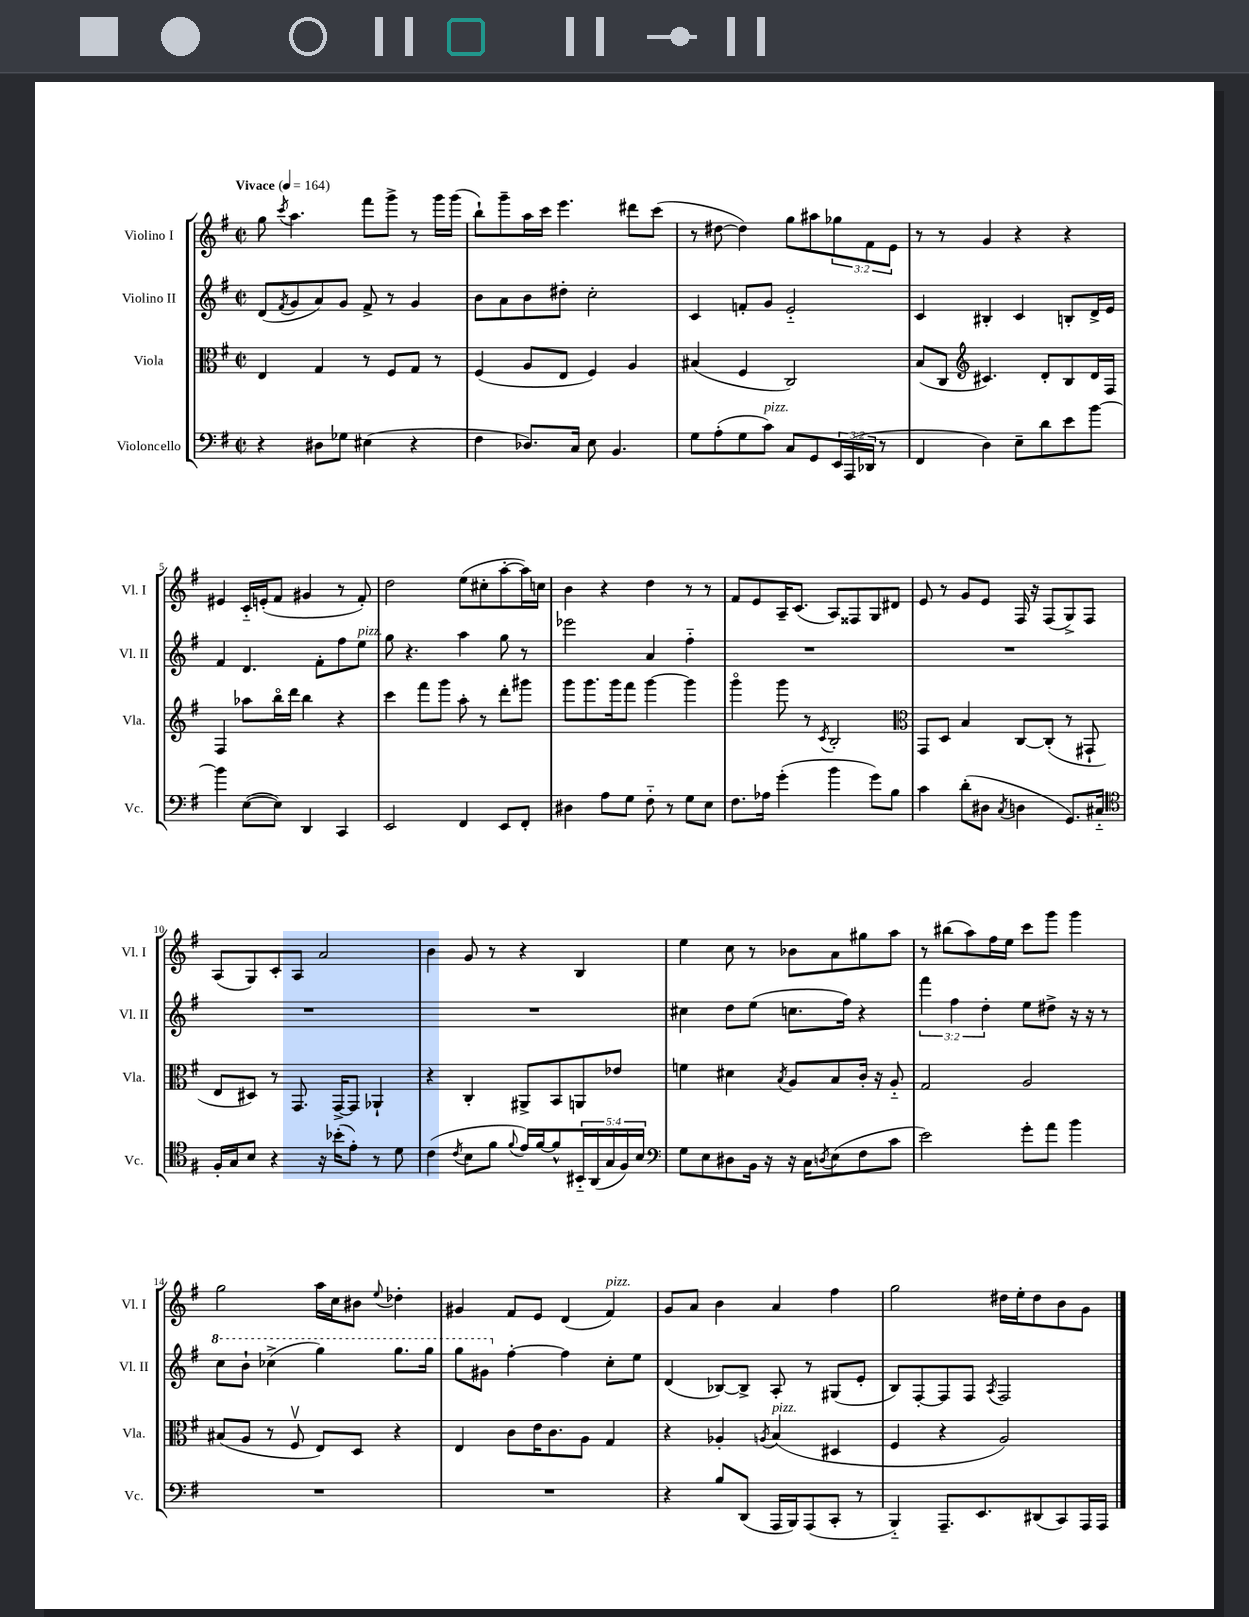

**kern	**kern	**kern	**kern
*part4	*part3	*part2	*part1
*staff4	*staff3	*staff2	*staff1
*I"Violoncello	*I"Viola	*I"Violino II	*I"Violino I
*I'Vc.	*I'Vla.	*I'Vl. II	*I'Vl. I
*clefF4	*clefC3	*clefG2	*clefG2
*k[f#]	*k[f#]	*k[f#]	*k[f#]
*M2/2	*M2/2	*M2/2	*M2/2
*met(c|)	*met(c|)	*met(c|)	*met(c|)
*MM164	*MM164	*MM164	*MM164
=1	=1	=1	=1
!	!	!	!LO:TX:a:B:t=Vivace
4r	4E/	(8d/L	8gg\
.	.	8qf#/	8qccc/
.	.	8g/	4.aa\
8D#X\L	4G/	8a/)	.
8G-X\J	.	8g/J	.
(4E#X\	8r	8f#^/	8fff#\L
.	8F#/L	8r	8ggg^\J
4r	8G/J	4g/	8r
.	8r	.	16ggg\LL
.	.	.	(16ggg\JJ
=2	=2	=2	=2
4F#\	(4F#/	8b\L	8bb`\L)
.	.	8a\	8ggg~\
8.D-X/L)	8A/L	8b\	16aa\L
.	.	.	16ccc\JJ
.	8E/J	8dd#X'\J	4.eee\
16C/Jk	.	.	.
8E\	4F#/)	2cc'\	.
4.BB/	.	.	.
.	4A/	.	8ddd#X\L
.	.	.	(8ccc\J
=3	=3	=3	=3
8G\L	(4B#X/	4c/	8r
(8A'\	.	.	[8dd#X\
8G\	4F#/	8fn'/L	4dd#\])
!LO:TX:a:i:t=pizz.	!	!	!
8c\J)	.	8g/J	.
8C/L	2C/)	2e/	8gg\L
8GG/	.	.	8aa#X\
24EE/L	.	.	12gg-X\
(24AAA/	.	.	.
24DD-X/JJ	.	.	12f#\
8r	.	.	.
.	.	.	12e\J
=4	=4	=4	=4
4FF#/	(8B/L	4c/	8r
.	8C/J	.	8r
*	*clefG2	*	*
4D\)	4.c#X/)	4B#X'/	4g/
8E~\L	.	4c/	4r
8d\	8d'/L	.	.
8e\	8B/	8Bn'/L	4r
[8b\J	16d/L	16d^/L	.
.	16F#/JJ	16e/JJ	.
!!LO:LB:g=z
=5	=5	=5	=5
4b\]	4F#/	4f#/	4e#X/
([8E\L	8aa-X\L	4.d/	16c/LL
.	.	.	(16en'/J
8E\J])	16bb\L	.	8f#/J
.	16ddd\JJ	.	.
4DD/	4bb\	.	4g#X/
.	.	8f#'\L	.
4CC/	4r	8ff#\	8r
!	!	!LO:TX:a:i:t=pizz.	!
.	.	8ee\J	8f#'/)
=6	=6	=6	=6
2EE/	4ccc\	8gg\	2dd\
.	.	4.r	.
.	8fff#\L	.	.
.	8ggg\J	.	.
4FF#/	8aa'\	4aa\	(8ee\L
.	8r	.	8cc#X'\
8EE/L	8ddd'\L	8gg\	[8aa'\
8FF#'/J	8ggg#X\J	8r	16aa\L])
.	.	.	16ccn\JJ
=7	=7	=7	=7
4D#X\	8ggg\L	2eee-X\	4b\
.	8.ggg\	.	.
8A\L	.	.	4r
.	16ggg\k	.	.
8G\J	8fff#\J	.	.
8F#\	[4ggg\	4a/	4dd\
8r	.	.	.
8G\L	4ggg\]	4ff#\	8r
8E\J	.	.	8r
=8	=8	=8	=8
8.F#\L	4ggg\	1r	8f#/L
.	.	.	8e/
16A-X\Jk	.	.	.
(4g'\	8ggg\	.	16A~/K
.	.	.	(8.c/J
.	8r	.	.
.	8qc/	.	.
4b\	2B'/	.	8A/L)
.	.	.	8F##X/
8g\L)	.	.	8G/
8B\J	.	.	8d#X/J
=9	=9	=9	=9
*	*clefC3	*	*
4c\	8GG/L	1r	8e/
.	8D/J	.	8r
(8d'\L	4B/	.	8g/L
8D#X\J	.	.	8e/J
8qC/	.	.	.
4Dn\	[8C/L	.	16F#/
.	.	.	16r
.	(8C'/J]	.	(8F#/L
8.GG/L)	8r	.	8G^/)
.	8GG#X`/	.	8F#/J
16C#X/Jk	.	.	.
!!LO:LB:g=z
=10	=10	=10	=10
*clefC4	*	*	*
16F#'/LL	8E/L	1r	(8A/L
16G/J	.	.	.
8B/J	8D#X/J)	.	8G/)
4r	8r	.	8c'/
.	8.GG/	.	8A/J
16r	.	.	2a/
(16b-X'\KL	[16GG^/KL	.	.
8e'\J)	8GG/J]	.	.
8r	4AA-X`/	.	.
8d\	.	.	.
=11	=11	=11	=11
(4c\	4r	1r	4b\
8qc/	.	.	.
8B\L	4C'/	.	8g/
8f#\J	.	.	8r
8qqf#/	.	.	.
16e/LL)	8AA#X^/L	.	4r
[16f#/J	.	.	.
8f#^^/]	8BB/	.	.
20BB#X/L	8AAn/	.	4B/
(20AA/	.	.	.
20G/	.	.	.
.	8e-X/J	.	.
20F#/)	.	.	.
20B/JJ	.	.	.
=12	=12	=12	=12
*clefF4	*	*	*
8G\L	4fn\	4cc#X\	4ee\
8E\	.	.	.
8D#X\	4d#X\	8dd\L	8cc\
16BB\Jk	.	(8ee\J	8r
16r	.	.	.
.	8qB/	.	.
16r	8A/L	8.ccn\L	8b-X\L
16C\KL	.	.	.
8qDn/	.	.	.
(8E\	8B/	.	8a\
.	.	16ff#\Jk)	.
8F#\	16c'/Jk	4r	8gg#X\
.	16r	.	.
8c\J	8A/	.	8aa\J
=13	=13	=13	=13
2e\)	2G/	6fff#\	8r
.	.	.	(8bb#X\L
.	.	6ff#\	.
.	.	.	8aa\)
.	.	6dd'\	.
.	.	.	16ff#\L
.	.	.	16ee\JJ
8g'\L	2A/	8ee\L	8ccc\L
8a\J	.	8dd#X^\J	8ggg\J
4b\	.	16r	4ggg\
.	.	16r	.
.	.	8r	.
!!LO:LB:g=z
=14	=14	=14	=14
*	*	*8va	*
1r	(8B#X/L	8ccc\L	2gg\
.	8A/J	8bb`\J	.
.	8r	(4ccc-X^\	.
.	8F#v/	.	.
.	8E/L)	4ggg\)	16aa\LL
.	.	.	16cc\J
.	8D/J	.	8b#X\J
.	.	.	8qqee/
.	4r	8.ggg\L	4dd-X'\
.	.	16ggg\Jk	.
=15	=15	=15	=15
1r	4E/	8ggg\L	4g#X/
.	.	8gg#X\J	.
*	*	*X8va	*
.	8c\L	[4ff#'\	8f#/L
.	16e\K	.	8e/J
.	8.c\	.	.
.	.	4ff#\]	(4d/
.	8A\J	.	.
!	!	!	!LO:TX:a:i:t=pizz.
.	4G/	8cc'\L	4f#/)
.	.	8ee\J	.
=16	=16	=16	=16
4r	4r	(4d/	8g/L
.	.	.	8a/J
8B/L	4A-X'/	[8B-X/L)	4b\
(8DD/J	.	8B-^/J]	.
.	8qAn/	.	.
!	!LO:TX:a:i:t=pizz.	!	!
16AAA/LL	(4B/	8A'/	4a/
16BBB/J)	.	.	.
(8AAA/	.	8r	.
8CC'/J	4D#X/	(8G#X/L	4ff#\
8r	.	8e'/J	.
=17	=17	=17	=17
4BBB/)	4F#/	8B/L)	2gg\
.	.	[8F#'/	.
8.AAA~/L	4r	8F#/]	.
.	.	8F#/J	.
8.EE/	.	.	.
.	.	8qA/	.
.	2A/)	2F#/	16dd#X\LL
.	.	.	16ee'\J
(8DD#X/	.	.	8dd#\
8CC/)	.	.	8b\
16AAA/L	.	.	8g\J
16AAA/JJ	.	.	.
==	==	==	==
*-	*-	*-	*-
